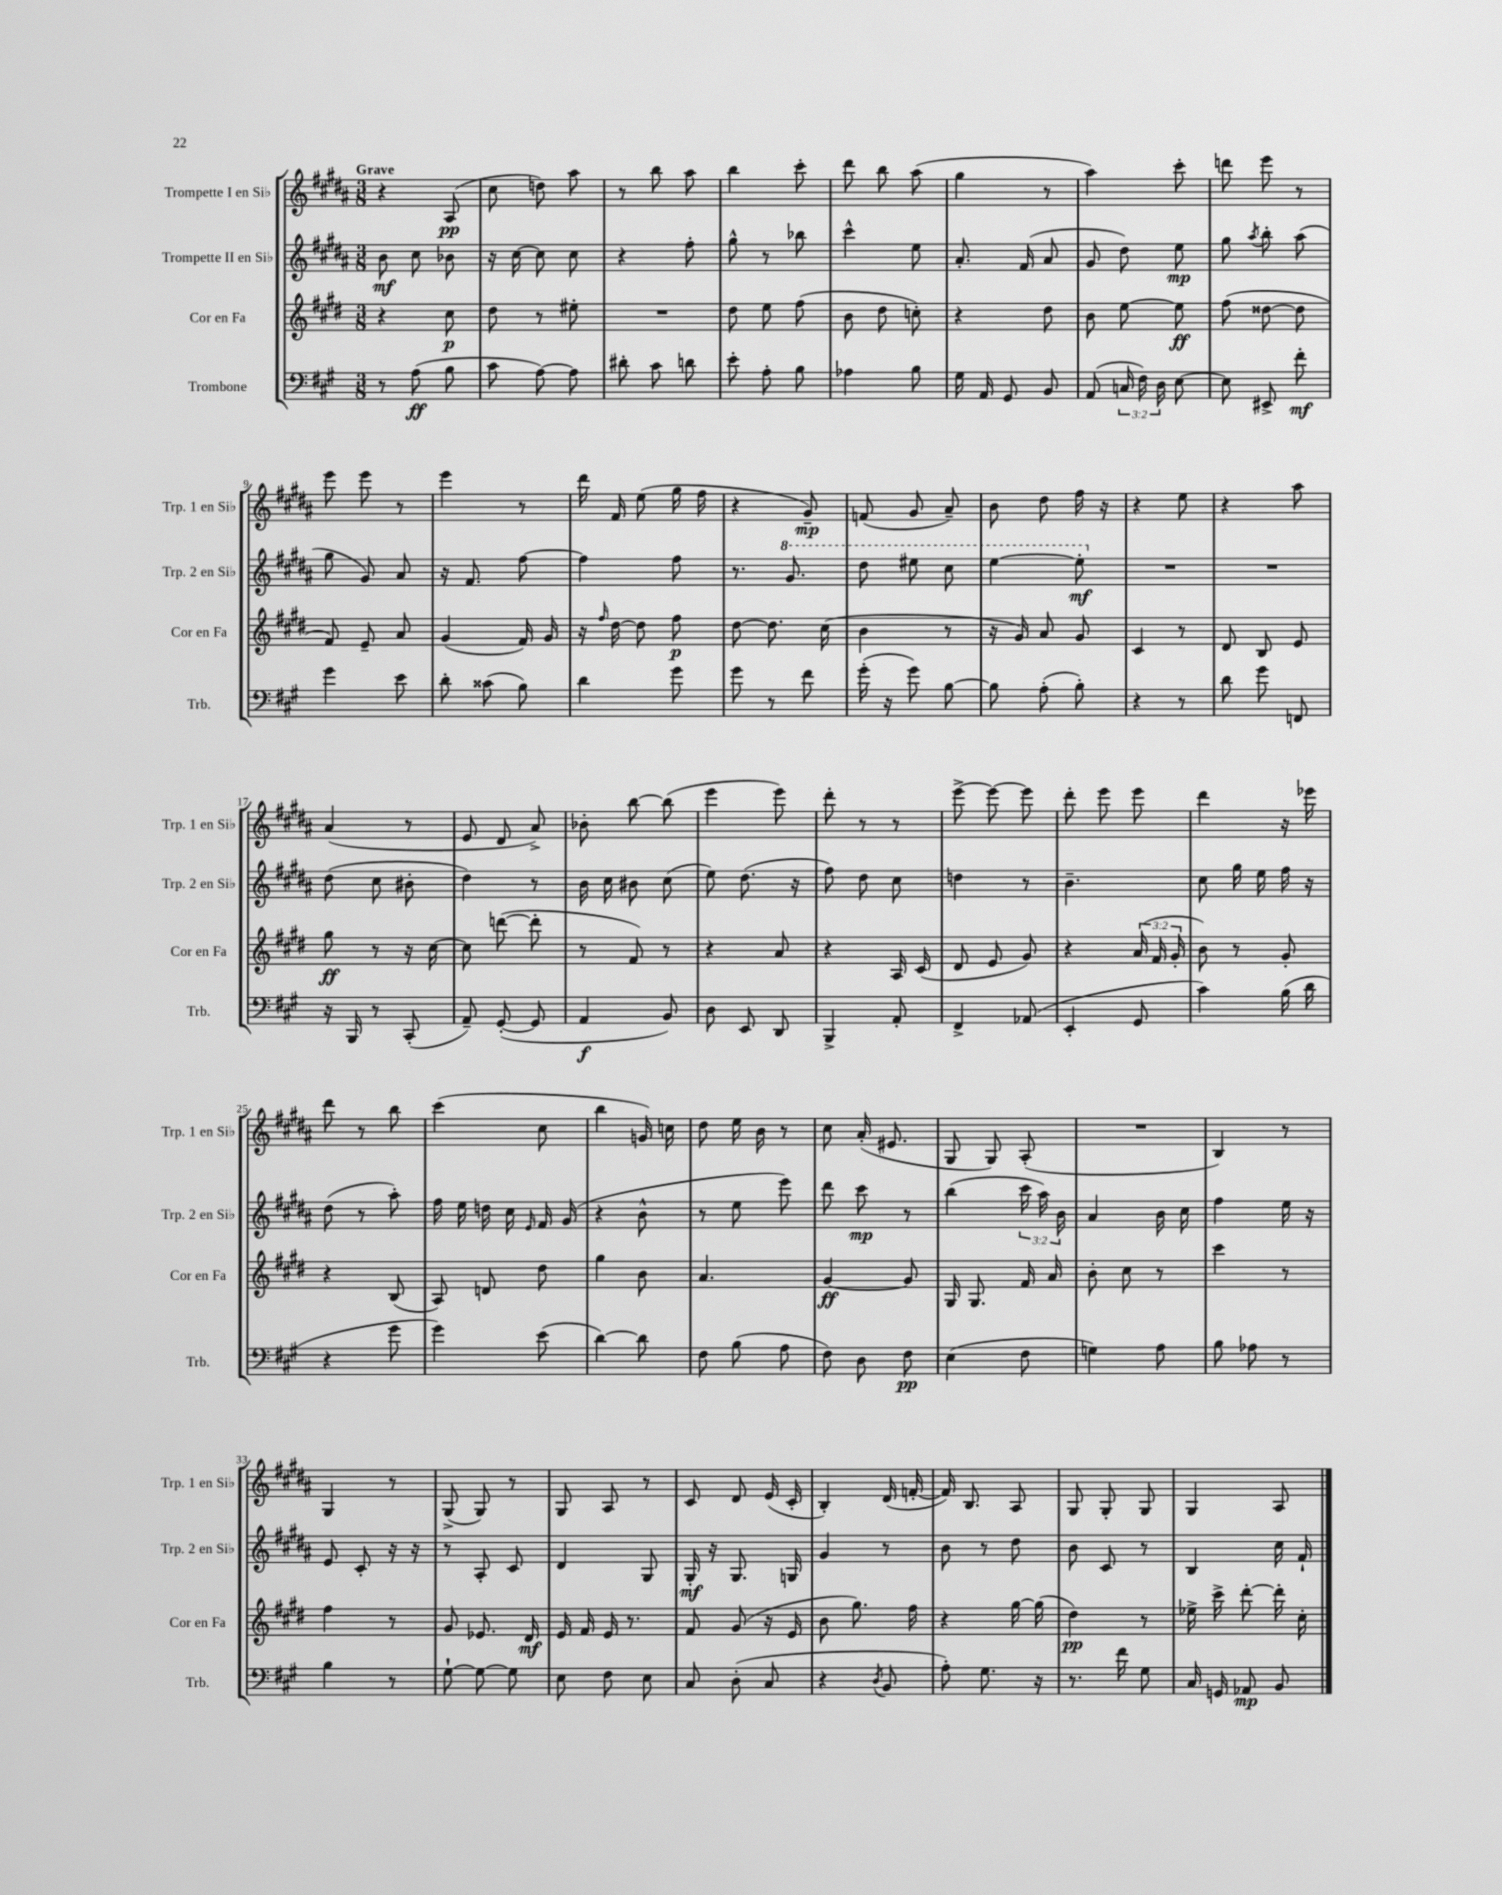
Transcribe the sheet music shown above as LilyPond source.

<<
\new StaffGroup <<
\new Staff = "s0" \with { instrumentName = "Trompette I en Sib" shortInstrumentName = "Trp. 1 en Sib" } {
    \clef treble \key b \major \numericTimeSignature \time 3/8 \tempo "Grave"
    \autoBeamOff r4 ais8\pp( |
    cis''8 d''8) ais''8 |
    r8 b''8 ais''8 |
    b''4 cis'''8-. |
    dis'''8 b''8 ais''8( |
    gis''4 r8 |
    ais''4) cis'''8-. |
    d'''8 e'''8 r8 |
    e'''8 e'''8 r8 |
    e'''4 r8 |
    dis'''16 fis'16 e''8( gis''16 fis''16 |
    r4 gis'8--\mp) |
    f'8( gis'8 ais'8--) |
    b'8 dis''8 fis''16 r16 |
    r4 e''8 |
    r4 ais''8 |
    ais'4( r8 |
    e'8 dis'8 ais'8->) |
    bes'8-. b''8~ b''8( |
    e'''4 e'''8) |
    dis'''8-. r8 r8 |
    e'''8~-> e'''8~ e'''8 |
    dis'''8-. e'''8 e'''8 |
    dis'''4 r16 ees'''16 |
    dis'''8 r8 b''8 |
    cis'''4( cis''8 |
    b''4 g'16) c''16 |
    dis''8 e''16 b'16 r8 |
    cis''8 ais'16-.( eis'8. |
    gis8 gis8) ais8-.( |
    R4. |
    b4) r8 |
    gis4 r8 |
    gis8->( gis8) r8 |
    gis8 ais8 r8 |
    cis'8 dis'8 e'16( cis'16-. |
    b4-.) dis'16( f'16~-. |
    f'16) b8. ais8 |
    gis8 gis8-. gis8 |
    gis4 ais8 \bar "|." |
}
\new Staff = "s1" \with { instrumentName = "Trompette II en Sib" shortInstrumentName = "Trp. 2 en Sib" } {
    \clef treble \key b \major \numericTimeSignature \time 3/8 \override Staff.TupletNumber.text = #tuplet-number::calc-fraction-text
    \autoBeamOff b'8\mf cis''8 bes'8 |
    r16 cis''16~ cis''8 cis''8 |
    r4 fis''8-. |
    gis''8-^ r8 bes''8 |
    cis'''4-^ e''8 |
    ais'8.-. fis'16( ais'8 |
    gis'8 dis''8) e''8\mp |
    gis''8 \acciaccatura { ais''8 } b''8-. ais''8( |
    gis''8 gis'8) ais'8 |
    r16 fis'8. fis''8~ |
    fis''4 fis''8 |
    r8. \ottava #1 gis''8. |
    dis'''8 eis'''8 cis'''8 |
    e'''4~ e'''8-.\mf \ottava #0 |
    R4. |
    R4. |
    dis''8( cis''8 bis'8-. |
    dis''4) r8 |
    b'16 cis''16 bis'8 cis''8( |
    e''8) dis''8.( r16 |
    fis''8) dis''8 cis''8 |
    d''4 r8 |
    b'4.-- |
    cis''8 gis''16 e''16 fis''16 r16 |
    dis''8( r8 ais''8-.) |
    fis''16 e''16 d''16 cis''16 \grace { e'16 } fis'16 gis'16( |
    r4 b'8-^ |
    r8 e''8 e'''8) |
    dis'''8 cis'''8\mp r8 |
    b''4( \tuplet 3/2 { cis'''16 ais''16) b'16 } |
    ais'4 b'16 cis''16 |
    fis''4 e''16 r16 |
    e'8 cis'8-. r16 r16 |
    r8 ais8-. cis'8 |
    dis'4 gis8 |
    gis16-.\mf r16 gis8. g16 |
    gis'4 r8 |
    b'8 r8 dis''8 |
    b'8 cis'8 r8 |
    b4 cis''16 fis'16-! \bar "|." |
}
\new Staff = "s2" \with { instrumentName = "Cor en Fa" shortInstrumentName = "Cor en Fa" } {
    \clef treble \key e \major \numericTimeSignature \time 3/8 \override Staff.TupletNumber.text = #tuplet-number::calc-fraction-text
    \autoBeamOff r4 cis''8\p |
    dis''8 r8 eis''8-. |
    R4. |
    dis''8 e''8 fis''8( |
    b'8 dis''8 c''8-.) |
    r4 dis''8 |
    b'8 e''8~ e''8\ff |
    fis''8( disis''8~ disis''8 |
    fis'8) e'8-- a'8 |
    gis'4( fis'16) gis'16 |
    r16 \grace { fis''16 } dis''16~ dis''8 fis''8\p |
    dis''8~ dis''8. cis''16( |
    b'4 r8 |
    r16 gis'16) a'8 gis'8 |
    cis'4 r8 |
    dis'8 b8 e'8 |
    gis''8\ff r8 r16 cis''16~ |
    cis''8 d'''8~( d'''8-. |
    r8 fis'8) r8 |
    r4 a'8 |
    r4 a16 cis'16( |
    dis'8 e'8 gis'8) |
    r4 \tuplet 3/2 { a'16( fis'16 gis'16-. } |
    b'8) r8 gis'8-. |
    r4 b8( |
    a8) d'8 dis''8 |
    gis''4 b'8 |
    a'4. |
    gis'4~\ff gis'8 |
    gis16 gis8. fis'16 a'16 |
    b'8-. cis''8 r8 |
    cis'''4 r8 |
    fis''4 r8 |
    gis'8 ees'8. dis'16\mf |
    e'16 fis'16 e'16 r8. |
    fis'8 gis'8( r16 e'16 |
    b'8 gis''8.) fis''16 |
    r4 gis''16~ gis''16( |
    dis''4\pp) r8 |
    ees''16-> cis'''16-> dis'''8~-. dis'''16-. cis''16-. \bar "|." |
}
\new Staff = "s3" \with { instrumentName = "Trombone" shortInstrumentName = "Trb." } {
    \clef bass \key a \major \numericTimeSignature \time 3/8 \override Staff.TupletNumber.text = #tuplet-number::calc-fraction-text
    \autoBeamOff r8 a8\ff( b8 |
    cis'8 a8~) a8 |
    dis'8-. cis'8 d'8 |
    e'8-. a8-. b8 |
    aes4 b8 |
    gis16 a,16 gis,8 b,8 |
    a,8( \tuplet 3/2 { c16 fis16) d16 } e8~ |
    e8 eis,8-> fis'8-.\mf |
    gis'4 e'8 |
    d'8-. cisis'8( b8) |
    d'4 gis'8 |
    gis'8 r8 fis'8 |
    gis'16-.( r16 gis'8) b8~ |
    b8 a8-.( b8-.) |
    r4 r8 |
    d'8 gis'8 f,8 |
    r16 b,,16 r8 cis,8-.( |
    a,8--) gis,8~-.( gis,8 |
    a,4\f b,8) |
    d8 e,8 d,8 |
    b,,4-> a,8-. |
    fis,4-> aes,8( |
    e,4-. gis,8 |
    cis'4) b16( d'16 |
    r4 gis'8 |
    gis'4) e'8( |
    d'4~) d'8 |
    fis8 b8( a8 |
    fis8) d8 fis8\pp |
    e4( fis8 |
    g4) a8 |
    b8 aes8 r8 |
    b4 r8 |
    gis8~-! gis8~ gis8 |
    e8 fis8 e8 |
    cis8 d8-.( cis8 |
    r4 \acciaccatura { d8 } b,8 |
    a8-.) gis8. r16 |
    r8. fis'16 gis8 |
    cis16 g,16 aes,8\mp b,8 \bar "|." |
}
>>
>>
